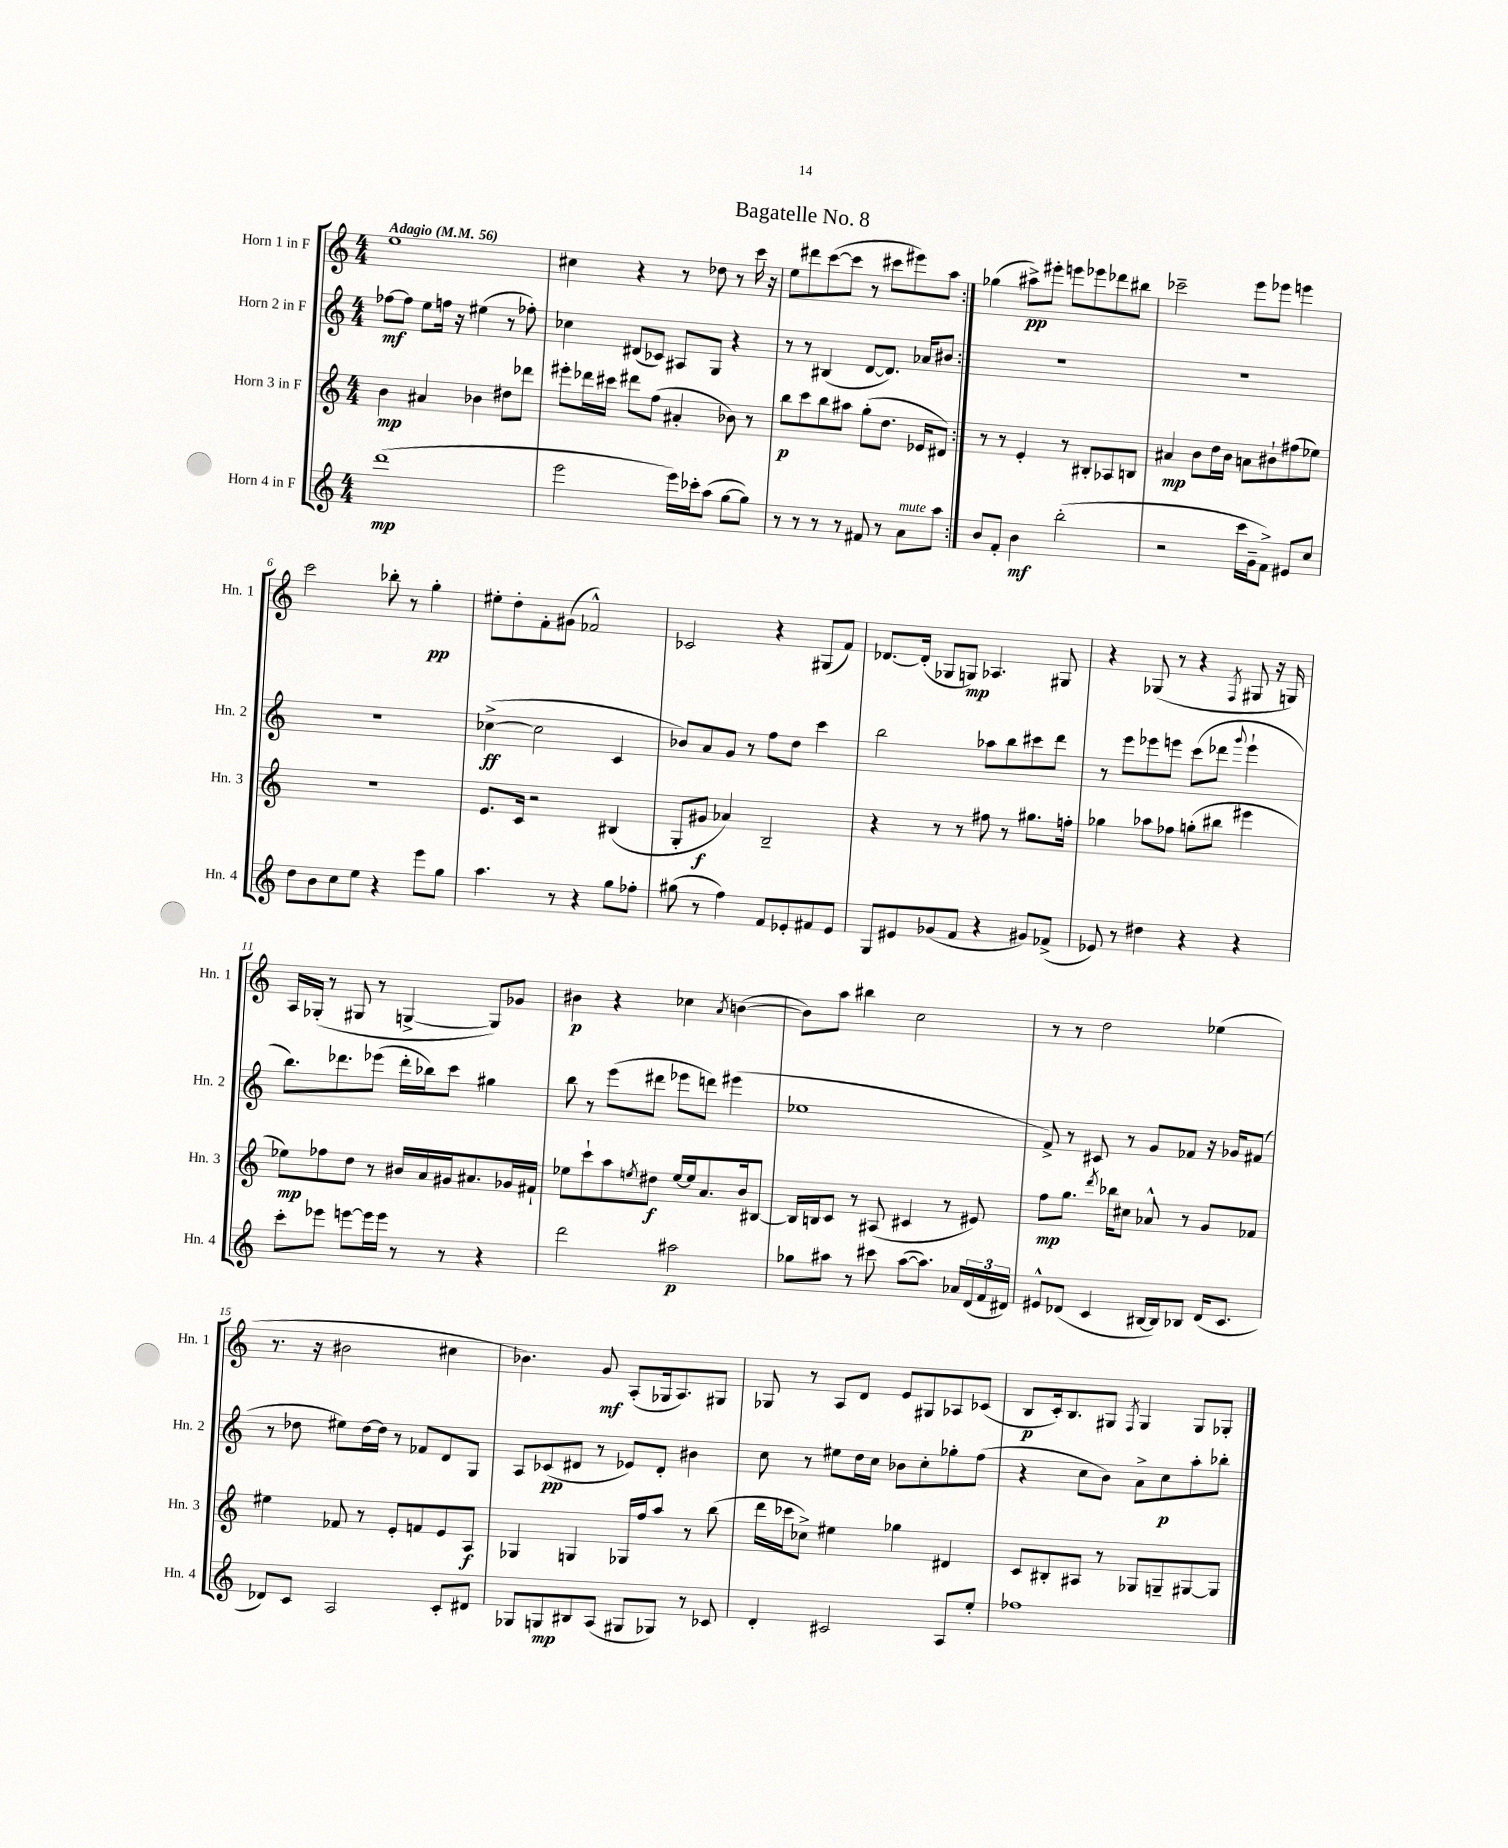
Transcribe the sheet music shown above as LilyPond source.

\header { title = "Bagatelle No. 8" }
<<
\new StaffGroup <<
\new Staff = "s0" \with { instrumentName = "Horn 1 in F" shortInstrumentName = "Hn. 1" } {
    \clef treble \key c \major \numericTimeSignature \time 4/4 \tempo "Adagio" 4 = 56
    \repeat volta 2 { e''1 |
    cis''4 r4 r8 des''8 r8 c'''16 r16 |
    e''8 dis'''8 c'''8~( c'''8 r8 cis'''8 eis'''8) a''8 | }
    ges''4( ais''8->\pp) eis'''8-. e'''8 ees'''8 des'''8 bis''8 |
    ces'''2-- e'''8 ees'''8 e'''4 |
    c'''2 bes''8-. r8 g''4-.\pp |
    eis''8-. d''8-. f'8-. gis'8( fes'2-^) |
    ces'2 r4 gis8( f'8) |
    des'8.~ des'16-.( ges8 g8\mp) aes4. gis8 |
    r4 ges8( r8 r4 \acciaccatura { f8 } gis8 r16 g16) |
    a16 ges16-.( r8 gis8 r8 g4~-> g8) ges'8 |
    bis'4\p r4 ces''4 \acciaccatura { a'8 } b'4~( |
    b'8) a''8 bis''4 c''2 |
    r8 r8 d''2 ees''4( |
    r8. r16 bis'2 cis''4 |
    bes'4.) g'8\mf a8-.( ges16 a8.) gis8 |
    ges8 r8 a8 d'8 e'8 gis8 aes8 ces'8( |
    b8\p c'16-.) b8. gis8 \acciaccatura { f8 } gis4 gis8 ges8-. \bar "|." |
}
\new Staff = "s1" \with { instrumentName = "Horn 2 in F" shortInstrumentName = "Hn. 2" } {
    \clef treble \key c \major \numericTimeSignature \time 4/4
    \repeat volta 2 { fes''8~\mf fes''8 e''8 f''16 r16 eis''4( r8 fes''8-.) |
    ces''4 dis'8( ces'8) ais8 g8 r4 |
    r8 r8 bis4( d'8~ d'8.) aes'16 bis'8 | }
    R1 |
    R1 |
    R1 |
    ces''4~->\ff( ces''2 c'4 |
    bes'8) a'8 g'8 r8 f''8 d''8 c'''4 |
    b''2 aes''8 b''8 cis'''8 d'''8 |
    r8 e'''8 ees'''8 e'''8 c'''8( des'''8 \appoggiatura { g'''8 } e'''4-! |
    b''8.) des'''8. ees'''8( des'''16-. bes''16) c'''8 gis''4 |
    b''8 r8 e'''8( dis'''8 ees'''8 d'''8) eis'''4( |
    ees''1 |
    f'8->) r8 cis'8 r8 g'8 fes'8 r16 ges'16 fis'8( |
    r8 des''8 eis''8) des''16~ des''16 r8 fes'8 d'8 g8 |
    a8 ces'8\pp( dis'8 r8 ees'8) dis'8-. bis'4 |
    c''8 r8 eis''8 d''16 c''16 bes'8 c''8-. ges''8-. f''8( |
    r4 c''8 b'8) a'8-> c''8\p a''8-. bes''8-. \bar "|." |
}
\new Staff = "s2" \with { instrumentName = "Horn 3 in F" shortInstrumentName = "Hn. 3" } {
    \clef treble \key c \major \numericTimeSignature \time 4/4
    \repeat volta 2 { b'4\mp ais'4 bes'4 dis''8 des'''8 |
    eis'''8-. des'''16 cis'''16 dis'''8 f''8( ais'4-. bes'8) r8 |
    b''8\p c'''8 b''8 ais''8 g''8-.( d''8. ees'16 dis'8) | }
    r8 r8 e'4-. r8 bis8-. aes8 b8 |
    ais'4\mp b'8 d''16 b'16 a'8 bis'8-! fis''8( ees''8) |
    R1 |
    e'8. c'16 r2 bis4( |
    g8-. gis'8\f aes'4) b2-- |
    r4 r8 r8 fis''8 r8 gis''8. f''16-. |
    ges''4 aes''8 fes''8 g''8-.( bis''8 eis'''4 |
    ees''8\mp) fes''8 d''8 r8 bis'16 a'16 gis'16 ais'8. ges'16 fis'16-! |
    ees''8 c'''8-! a''8 \acciaccatura { e''8 } dis''8\f e''16~ e''16 a'8. b'16 bis8~ |
    bis16 b16 c'8 r8 ais8( cis'4 r8 eis'8) |
    f''8\mp g''8. \acciaccatura { d'''8 } bes''16 cis''8 aes'8-^ r8 g'8 fes'8 |
    eis''4 fes'8 r8 e'8-. f'8 e'8 a8\f |
    ges4 g4 ges16 f''16 a''8 r8 b''8( |
    d'''16 ces'''16 ces''8->) eis''4 ges''4 dis'4 |
    c'8 bis8-. ais8 r8 ges8 g8-- gis8~ gis8 \bar "|." |
}
\new Staff = "s3" \with { instrumentName = "Horn 4 in F" shortInstrumentName = "Hn. 4" } {
    \clef treble \key c \major \numericTimeSignature \time 4/4
    \repeat volta 2 { d'''1\mp( |
    e'''2 e'''16) ces'''16-. a''8( g''8~ g''8) |
    r8 r8 r8 r8 fis'8 r8 a'8^\markup { \italic "mute" } a''8 | }
    b'8 f'8-. b'4\mf b''2-.( |
    r2 c'''16 g'16-- f'8->) eis'8 c''8 |
    d''8 b'8 c''8 e''8 r4 e'''8 g''8 |
    a''4. r8 r4 g''8 fes''8-. |
    gis''8( r8 f''4) f'8 ees'8-. fis'8 ees'8 |
    g8 eis'8 ges'8( f'8 r4 gis'8) fes'8->( |
    ees'8) r8 dis''4 r4 r4 |
    c'''8-. ees'''8 e'''8~ e'''16 e'''16 r8 r8 r4 |
    d'''2 ais''2\p |
    ges''8 ais''8 r8 cis'''8 ais''8~( ais''8.) aes'16 \tuplet 3/2 { d'16( f'16 dis'16) } |
    eis'8-^ des'8( c'4 bis16~ bis16) bes8 des'16( c'8. |
    des'8) c'8 a2 c'8-. dis'8 |
    ges8 g8\mp bis8 a8( gis8 ges8) r8 ces'8 |
    d'4-. cis'2 a8 e''8-. |
    fes''1 \bar "|." |
}
>>
>>
